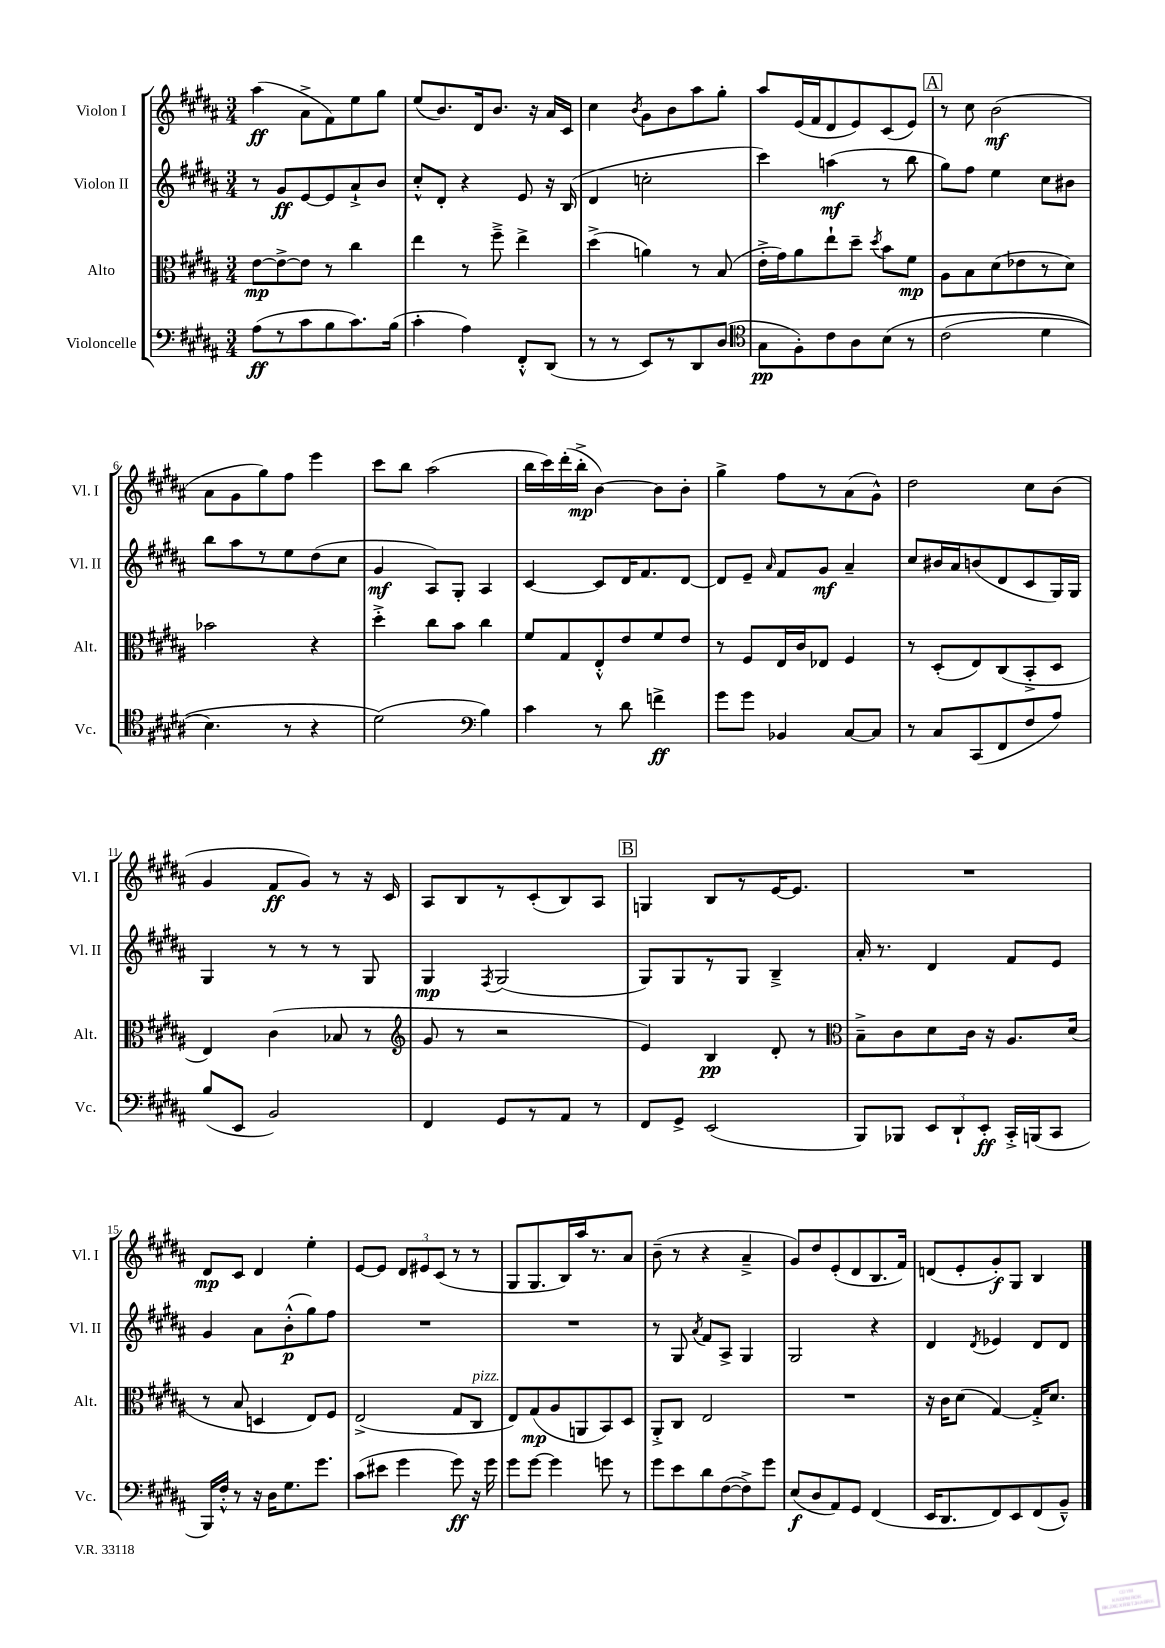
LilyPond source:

<<
\new StaffGroup <<
\new Staff = "s0" \with { instrumentName = "Violon I" shortInstrumentName = "Vl. I" } {
    \clef treble \key b \major \numericTimeSignature \time 3/4
    \autoBeamOff ais''4\ff( ais'8[-> fis'8) e''8 gis''8] |
    e''8[( b'8.) dis'16 b'8.] r16 ais'16[ cis'16] |
    cis''4 \acciaccatura { b'8 } gis'8[ b'8 ais''8 gis''8]-. |
    ais''8[ e'16( fis'16 dis'8 e'8) cis'8( e'8]) |
    \mark \markup { \box "A" } r8 cis''8 b'2\mf( |
    ais'8[ gis'8 gis''8) fis''8] e'''4 |
    cis'''8[ b''8] ais''2( |
    b''16[ cis'''16) dis'''16-.( b''16]-.->\mp b'4~) b'8[ b'8]-. |
    gis''4-> fis''8[ r8 ais'8( gis'8]-^) |
    dis''2 cis''8[ b'8]( |
    gis'4 fis'8[\ff gis'8]) r8 r16 cis'16 |
    ais8[ b8 r8 cis'8-.( b8) ais8] |
    \mark \markup { \box "B" } g4 b8[ r8 e'16~ e'8.] |
    R2. |
    dis'8[\mp cis'8] dis'4 e''4-. |
    e'8[~ e'8] \tuplet 3/2 { dis'8[ eis'8 cis'8]( } r8 r8 |
    gis8[ gis8. b16) ais''16 r8. ais'8] |
    b'8--( r8 r4 ais'4---> |
    gis'8[) dis''8 e'8-.( dis'8 b8. fis'16]) |
    d'8[( e'8-. gis'8-.\f) gis8] b4 \bar "|." |
}
\new Staff = "s1" \with { instrumentName = "Violon II" shortInstrumentName = "Vl. II" } {
    \clef treble \key b \major \numericTimeSignature \time 3/4
    \autoBeamOff r8 gis'8[\ff e'8~ e'8 ais'8-!-> b'8] |
    cis''8[-.-^ dis'8]-. r4 e'8 r16 b16( |
    dis'4 c''2-. |
    cis'''4) a''4\mf( r8 b''8 |
    \mark \markup { \box "A" } gis''8[) fis''8] e''4 cis''8[ bis'8] |
    b''8[ ais''8 r8 e''8 dis''8( cis''8] |
    gis'4\mf ais8[) gis8]-. ais4 |
    cis'4~ cis'8[ dis'16 fis'8. dis'8]~ |
    dis'8[ e'8]-- \grace { ais'16 } fis'8[ gis'8]\mf ais'4-- |
    cis''8[ bis'16 ais'16 b'8( dis'8 cis'8 gis16) gis16] |
    gis4 r8 r8 r8 gis8 |
    gis4\mp \acciaccatura { fis8 } gis2( |
    \mark \markup { \box "B" } gis8[) gis8 r8 gis8] b4---> |
    ais'16-. r8. dis'4 fis'8[ e'8] |
    gis'4 ais'8[ b'8-.-^\p( gis''8) fis''8] |
    R2. |
    R2. |
    r8 gis8 \acciaccatura { ais'8 } fis'8[ ais8]-> gis4 |
    gis2 r4 |
    dis'4 \acciaccatura { dis'8 } ees'4 dis'8[ dis'8] \bar "|." |
}
\new Staff = "s2" \with { instrumentName = "Alto" shortInstrumentName = "Alt." } {
    \clef alto \key b \major \numericTimeSignature \time 3/4
    \autoBeamOff e'8[~\mp e'8~-> e'8] r8 cis''4 |
    e''4 r8 fis''8---> e''4-> |
    dis''4->( a'4) r8 b8( |
    e'16[-.-> gis'16) ais'8 e''8-! dis''8]-- \acciaccatura { dis''8 } b'8[ fis'8]\mp |
    \mark \markup { \box "A" } ais8[ b8 dis'8( ees'8 r8 dis'8]) |
    bes'2 r4 |
    dis''4-.-> cis''8[ b'8] cis''4 |
    fis'8[ gis8 e8-.-^ e'8 fis'8 e'8] |
    r8 fis8[ e16 cis'16 ees8] fis4 |
    r8 dis8[-.( e8) cis8( b,8-.-> dis8] |
    e4) cis'4( bes8 r8 |
    \clef treble gis'8 r8 r2 |
    \mark \markup { \box "B" } e'4) b4\pp dis'8-. r8 |
    \clef alto b8[---> cis'8 dis'8 cis'16] r16 ais8.[ dis'16]( |
    r8 b8 d4 e8[) fis8] |
    e2->( gis8[ cis8]^\markup { \italic "pizz." } |
    e8[) gis8\mp( ais8 a,8 b,8) dis8] |
    ais,8[-.-> cis8] e2 |
    R2. |
    r16 cis'16[ dis'8]( gis4~) gis16[-.-> dis'8.] \bar "|." |
}
\new Staff = "s3" \with { instrumentName = "Violoncelle" shortInstrumentName = "Vc." } {
    \clef bass \key b \major \numericTimeSignature \time 3/4
    \autoBeamOff ais8[\ff( r8 cis'8 b8 cis'8.) b16]( |
    cis'4-. ais4) fis,8[-.-^ dis,8]( |
    r8 r8 e,8[) r8 dis,8 dis8]( |
    \clef tenor gis8[\pp fis8-.) cis'8 ais8 b8]\( r8 |
    \mark \markup { \box "A" } cis'2( dis'4 |
    b4.) r8 r4 |
    dis'2(\) \clef bass b4) |
    cis'4 r8 dis'8 f'4->\ff |
    gis'8[ gis'8] bes,4 cis8[~ cis8] |
    r8 cis8[ cis,8( fis,8 fis8 ais8]) |
    b8[( e,8] b,2) |
    fis,4 gis,8[ r8 ais,8] r8 |
    \mark \markup { \box "B" } fis,8[ gis,8]-> e,2( |
    b,,8[) bes,,8] \tuplet 3/2 { e,8[ dis,8-! e,8]-.\ff } cis,16[-.-> b,,16( cis,8] |
    b,,16[) fis16]-.-^ r8 r16 dis16[ gis8. gis'8.] |
    cis'8[( eis'8] gis'4 gis'8\ff) r16 gis'16 |
    gis'8[ gis'8]~ gis'4 g'8 r8 |
    gis'8[ e'8 dis'8 fis8~( fis8->) gis'8] |
    e8[\f( dis8 ais,8) gis,8] fis,4( |
    e,16[ dis,8. fis,8) e,8 fis,8( b,8]---^) \bar "|." |
}
>>
>>
